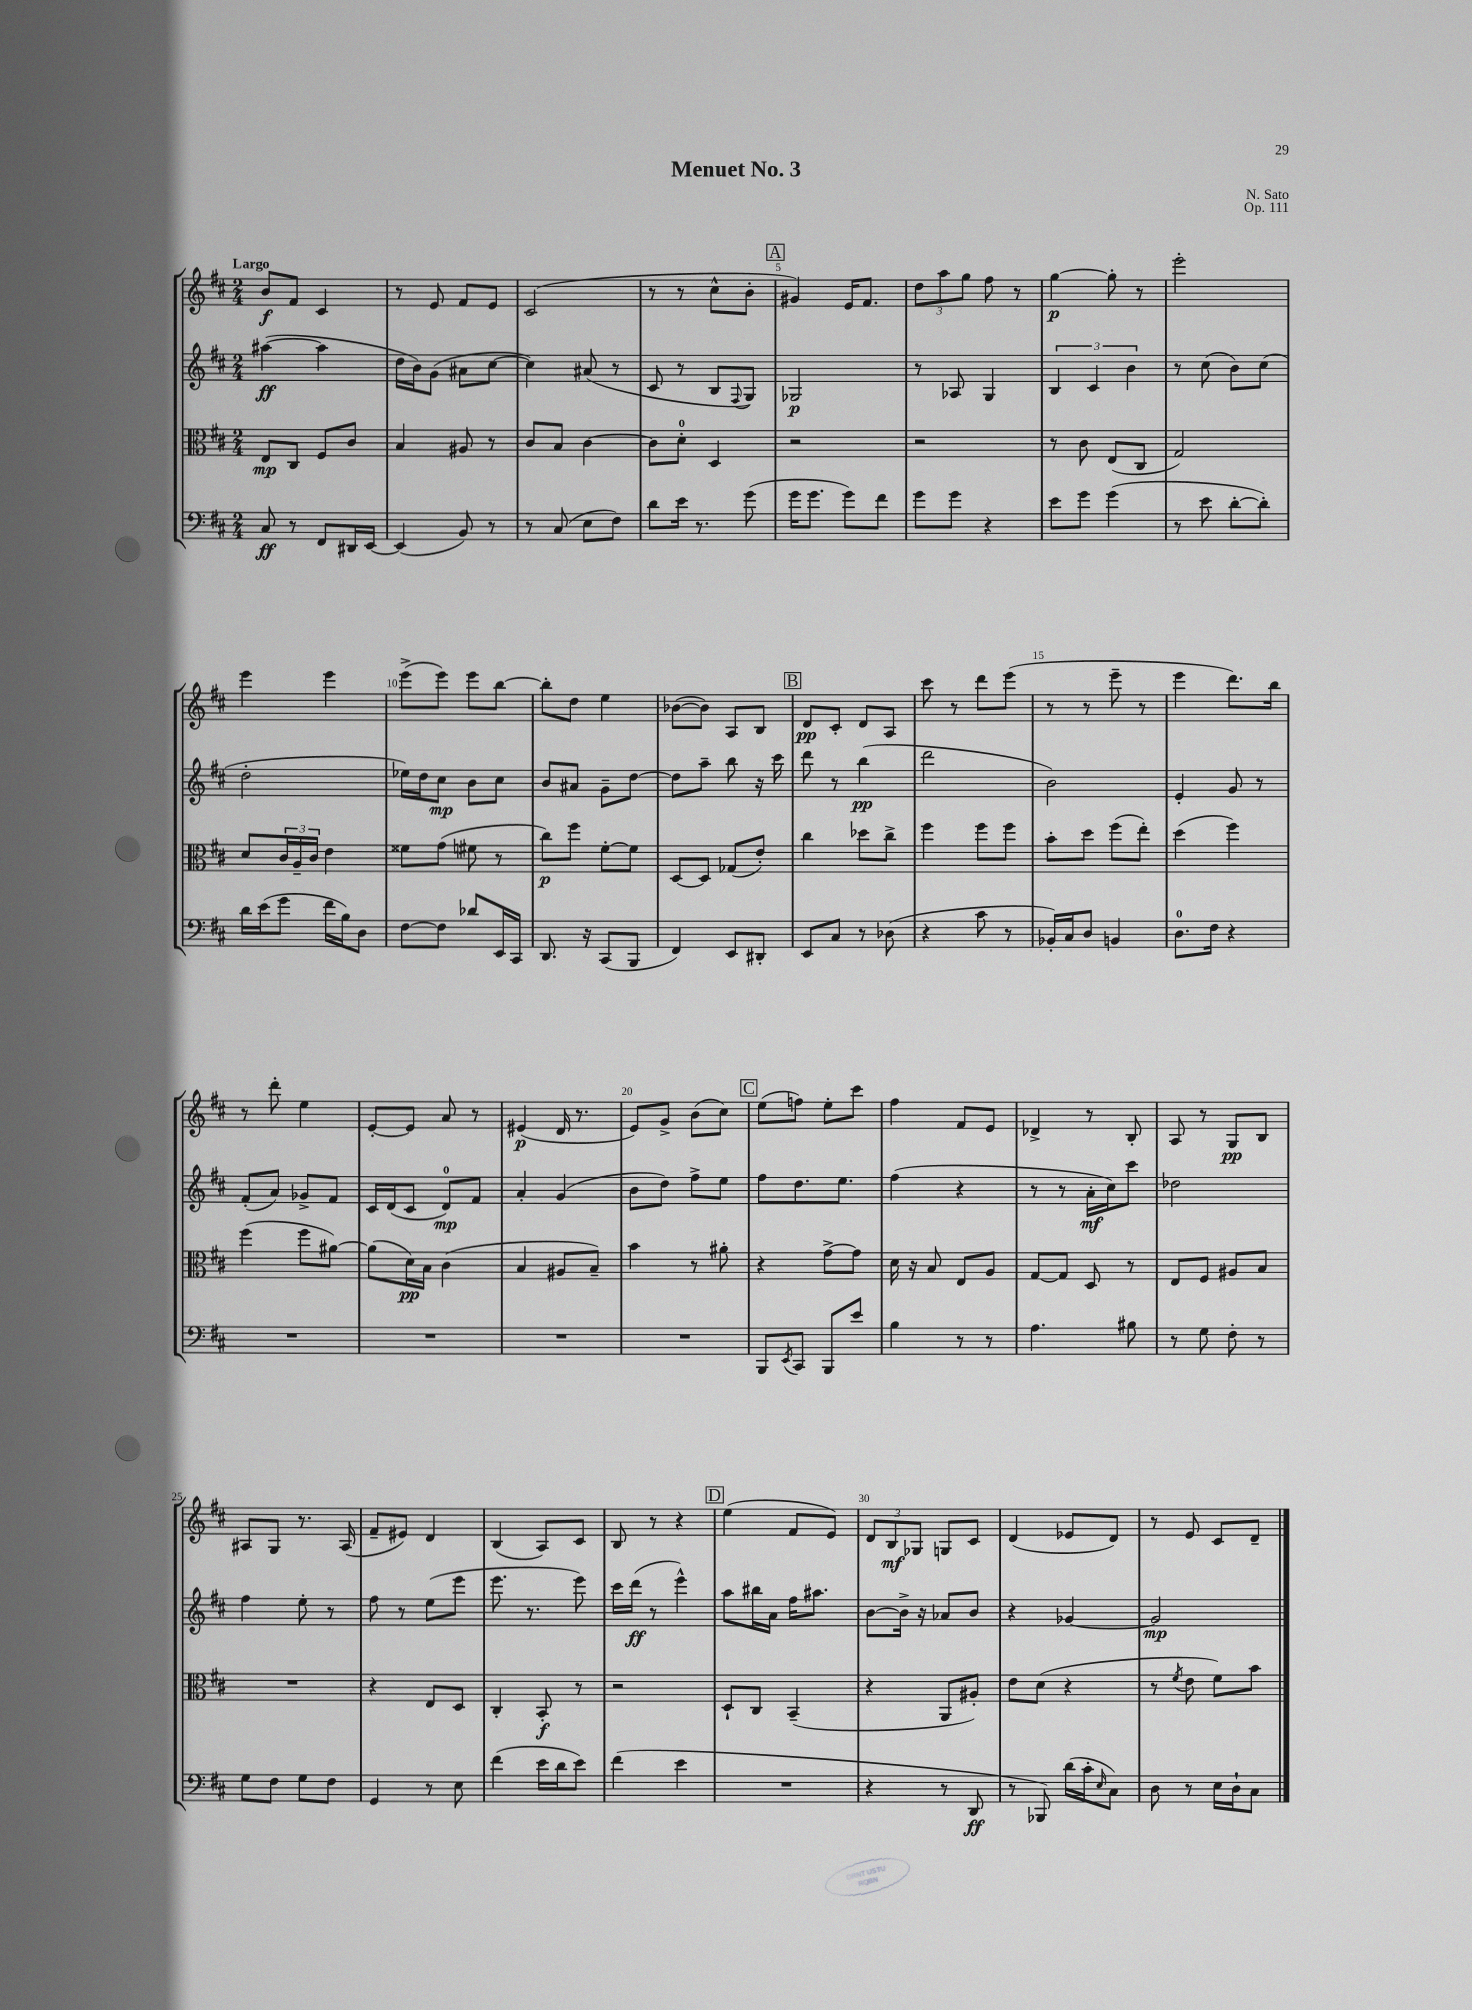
\header { title = "Menuet No. 3" composer = "N. Sato" opus = "Op. 111" }
<<
\new StaffGroup <<
\new Staff = "s0" {
    \clef treble \key d \major \numericTimeSignature \time 2/4 \tempo "Largo"
    b'8\f fis'8 cis'4 |
    r8 e'8 fis'8 e'8 |
    cis'2( |
    r8 r8 cis''8-^ b'8-. |
    \mark \markup { \box "A" } gis'4) e'16 fis'8. |
    \tuplet 3/2 { d''8 a''8 g''8 } fis''8 r8 |
    g''4~\p g''8-. r8 |
    e'''2-. |
    e'''4 e'''4 |
    e'''8->( e'''8) e'''8 b''8~ |
    b''8-. d''8 e''4 |
    bes'8~( bes'8) a8 b8 |
    \mark \markup { \box "B" } d'8\pp cis'8-. d'8 a8 |
    cis'''8 r8 d'''8 e'''8( |
    r8 r8 e'''8-- r8 |
    e'''4 d'''8.) b''16 |
    r8 d'''8-. e''4 |
    e'8~-. e'8 a'8 r8 |
    eis'4\p( d'16 r8. |
    e'8) g'8-> b'8( cis''8) |
    \mark \markup { \box "C" } e''8( f''8) e''8-. cis'''8 |
    fis''4 fis'8 e'8 |
    des'4-> r8 b8-. |
    a8 r8 g8\pp b8 |
    ais8 g8 r8. ais16( |
    fis'8-- eis'8) d'4 |
    b4( a8) cis'8 |
    b8 r8 r4 |
    \mark \markup { \box "D" } e''4( fis'8 e'8) |
    \tuplet 3/2 { d'8 b8\mf ges8 } g8 cis'8 |
    d'4( ees'8 d'8) |
    r8 e'8 cis'8 d'8-- \bar "|." |
}
\new Staff = "s1" {
    \clef treble \key d \major \numericTimeSignature \time 2/4
    ais''4~\ff( ais''4 |
    d''16 b'16) g'8( ais'8 cis''8~ |
    cis''4) ais'8( r8 |
    cis'8 r8 b8 \appoggiatura { fis8 } g8) |
    \mark \markup { \box "A" } ges2\p |
    r8 aes8 g4 |
    \tuplet 3/2 { b4 cis'4 b'4 } |
    r8 cis''8( b'8) cis''8( |
    d''2-. |
    ees''16) d''16 cis''8\mp b'8 cis''8 |
    b'8 ais'8 g'8-- d''8~ |
    d''8 a''8-- b''8 r16 cis'''16 |
    \mark \markup { \box "B" } d'''8 r8 b''4\pp( |
    d'''2 |
    b'2) |
    e'4-. g'8 r8 |
    fis'8-.( a'8) ges'8-> fis'8 |
    cis'16 d'16( cis'8 d'8-0\mp) fis'8 |
    a'4-. g'4( |
    b'8 d''8) fis''8-> e''8 |
    \mark \markup { \box "C" } fis''8 d''8. e''8. |
    fis''4( r4 |
    r8 r8 a'16-.\mf cis''16) cis'''8 |
    des''2 |
    fis''4 e''8-. r8 |
    fis''8 r8 e''8( e'''8 |
    e'''8. r8. e'''8) |
    cis'''16 d'''16\ff( r8 e'''4-^) |
    \mark \markup { \box "D" } a''8 bis''16 a'16 fis''16 ais''8. |
    b'8~ b'16-> r16 aes'8 b'8 |
    r4 ges'4~ |
    ges'2\mp \bar "|." |
}
\new Staff = "s2" {
    \clef alto \key d \major \numericTimeSignature \time 2/4
    e8\mp cis8 fis8 cis'8 |
    b4 ais8 r8 |
    cis'8 b8 cis'4~ |
    cis'8 d'8-0-. d4 |
    \mark \markup { \box "A" } r2 |
    r2 |
    r8 cis'8 e8( cis8 |
    g2) |
    d'8 \tuplet 3/2 { cis'16 a16-- cis'16 } e'4 |
    fisis'8 g'8( fis'8 r8 |
    cis''8\p) fis''8 fis'8~-. fis'8 |
    d8~ d8 ges8( e'8-.) |
    \mark \markup { \box "B" } cis''4 des''8 cis''8-> |
    fis''4 fis''8 fis''8 |
    b'8-. d''8 fis''8( e''8-.) |
    d''4( fis''4) |
    fis''4( fis''8 ais'8~) |
    ais'8( d'16\pp) b16 cis'4( |
    b4 ais8 b8--) |
    b'4 r8 ais'8-. |
    \mark \markup { \box "C" } r4 g'8~-> g'8 |
    d'16 r16 b8 e8 a8 |
    g8~ g8 d8 r8 |
    e8 fis8 ais8 b8 |
    R2 |
    r4 e8 d8 |
    cis4-. b,8-.\f r8 |
    r2 |
    \mark \markup { \box "D" } d8-! cis8 b,4--( |
    r4 a,8 ais8-.) |
    e'8 d'8( r4 |
    r8 \acciaccatura { fis'8 } e'8 fis'8) b'8 \bar "|." |
}
\new Staff = "s3" {
    \clef bass \key d \major \numericTimeSignature \time 2/4
    cis8\ff r8 fis,8 dis,16 e,16~ |
    e,4( b,8) r8 |
    r8 cis8( e8 fis8) |
    d'8 e'16 r8. g'8( |
    \mark \markup { \box "A" } g'16 g'8. g'8) fis'8 |
    g'8 g'8 r4 |
    e'8 g'8 g'4( |
    r8 e'8 d'8~-. d'8-.) |
    d'16 e'16( g'8 fis'16 b16) d8 |
    fis8~ fis8 des'8 e,16 cis,16 |
    d,8. r16 cis,8( b,,8 |
    fis,4) e,8 dis,8-. |
    \mark \markup { \box "B" } e,8 cis8 r8 des8( |
    r4 cis'8 r8 |
    bes,16-.) cis16 d8 b,4 |
    d8.-0 fis16 r4 |
    R2 |
    R2 |
    R2 |
    R2 |
    \mark \markup { \box "C" } b,,8 \acciaccatura { e,8 } cis,8 b,,8 e'8 |
    b4 r8 r8 |
    a4. bis8 |
    r8 g8 fis8-. r8 |
    g8 fis8 g8 fis8 |
    g,4 r8 e8 |
    fis'4( e'16 d'16 e'8) |
    fis'4( e'4 |
    \mark \markup { \box "D" } R2 |
    r4 r8 d,8\ff |
    r8 bes,,8) d'16( cis'16-. \grace { e16 } cis8) |
    d8 r8 e16 d16-! cis8 \bar "|." |
}
>>
>>
\layout { \context { \Score \override BarNumber.break-visibility = ##(#f #t #t) barNumberVisibility = #(every-nth-bar-number-visible 5) } }
